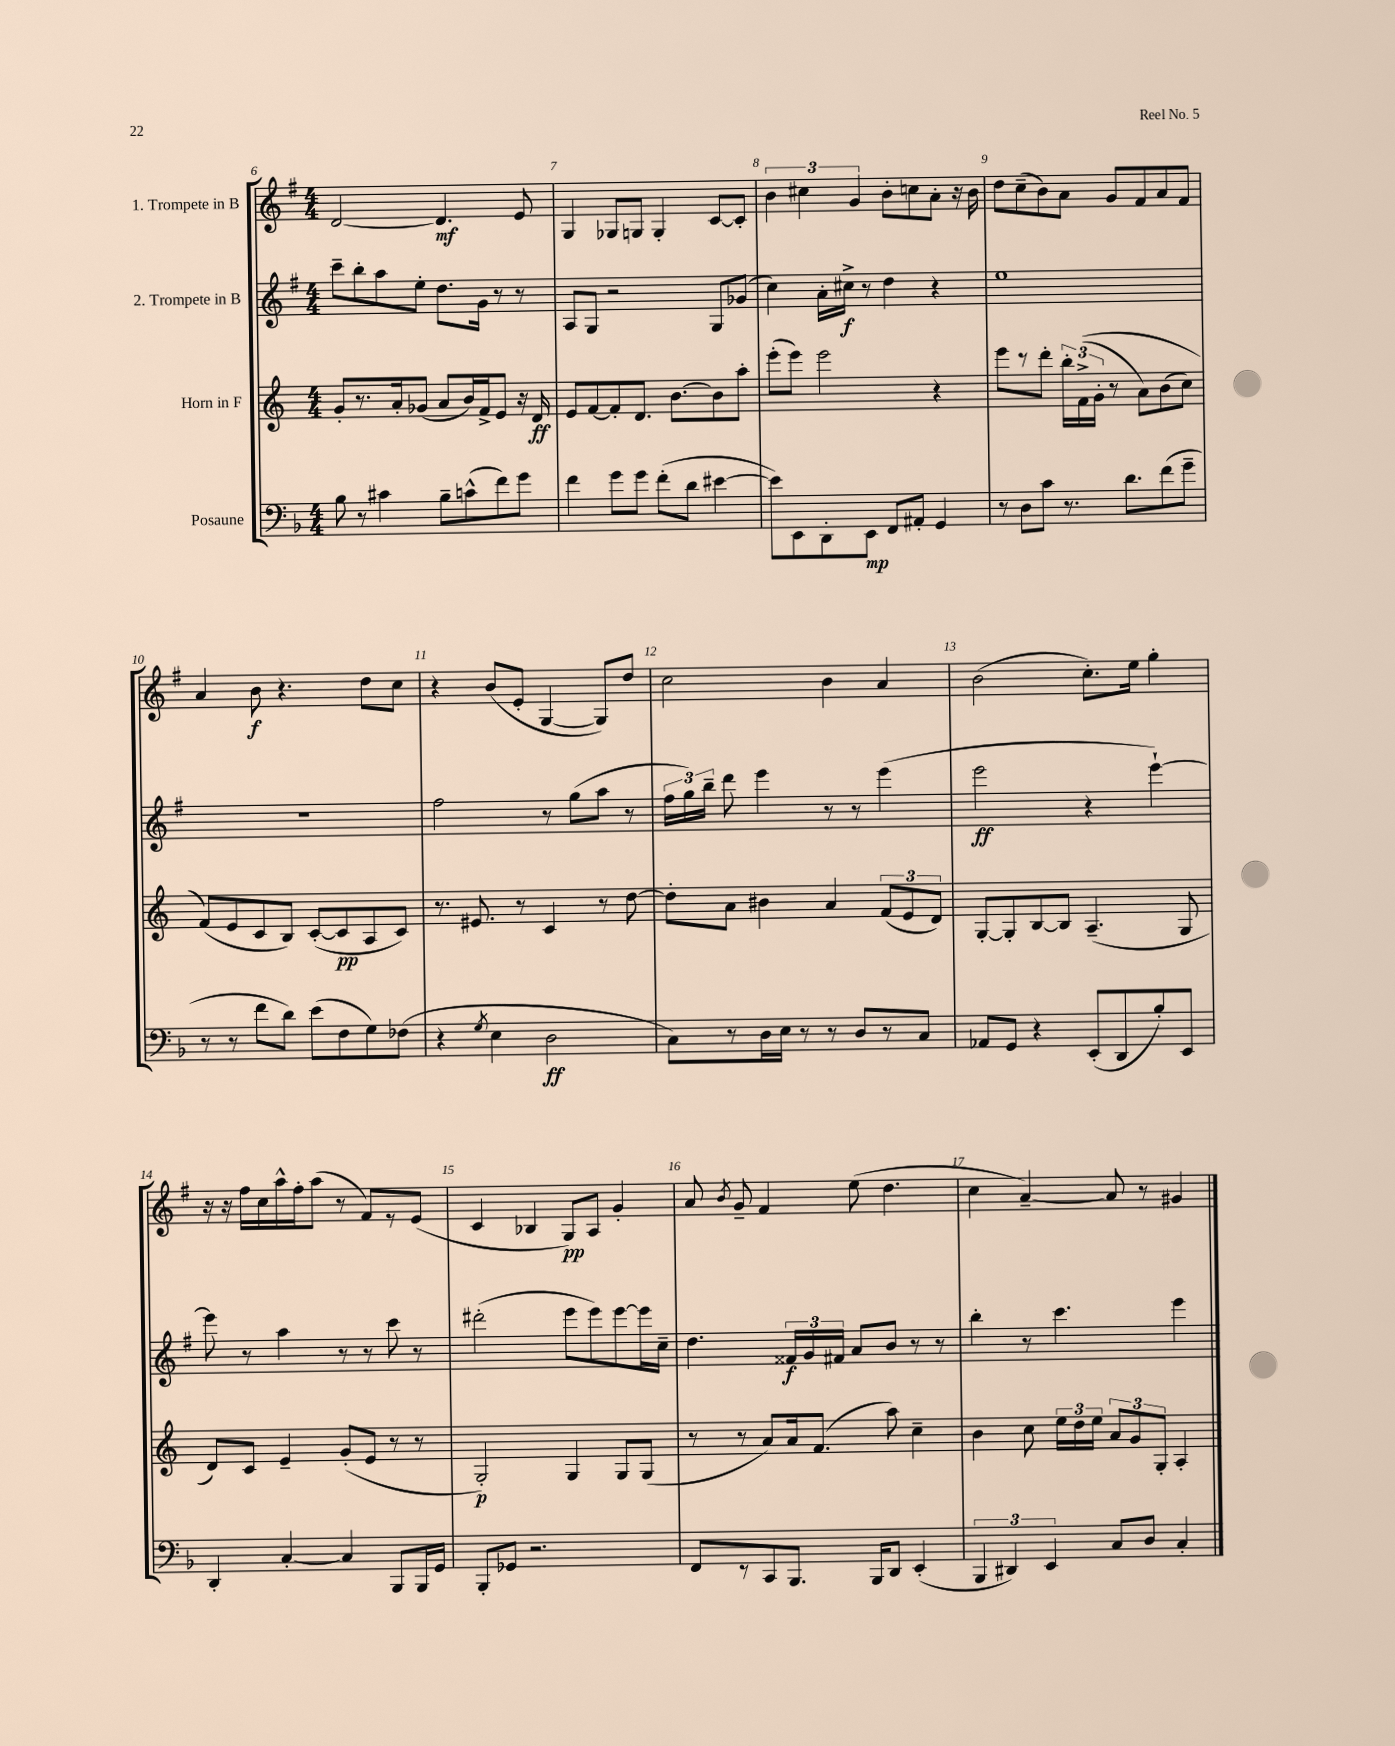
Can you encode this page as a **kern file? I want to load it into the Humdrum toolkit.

**kern	**kern	**kern	**kern
*staff4	*staff3	*staff2	*staff1
*clefF4	*clefG2	*clefG2	*clefG2
*k[b-]	*k[]	*k[f#]	*k[f#]
*M4/4	*M4/4	*M4/4	*M4/4
8B-	8g'	8ccc~	[2d
8r	8.r	8bb'	.
4c#	.	8aa	.
.	16a'	.	.
.	(8g-	8ee'	.
8B-~	8a	8.dd	4.d]
(8c^^	16b)	.	.
.	16f^	16g	.
8f)	8e	8r	.
8g	16r	8r	8e
.	16d	.	.
=	=	=	=
4f	8e	8A	4G
.	[8f	8G	.
8g	8f']	2r	8G-
8g	8.d	.	8G
(8f'	.	.	4G'
.	[8.b	.	.
8d	.	.	.
[4e#	8b]	8G	[8c
.	8aa'	(8g-	8c']
=	=	=	=
8e#])	(8eee'	4cc)	6b
8EE	8eee)	.	.
.	.	.	6cc#
8DD'	2eee	16a'	.
.	.	16cc#^	.
.	.	.	6g
8EE	.	8r	.
8FF	.	4dd	8b'
8AA#'	.	.	8cc
4GG	4r	4r	8a'
.	.	.	16r
.	.	.	16b
=	=	=	=
8r	8eee	1ee	8dd
8D	8r	.	(8cc~
8c	8ddd'	.	8b)
8.r	24bb'	.	8a
.	&((24f^	.	.
.	24g'	.	.
.	8r	.	8g
8.d	.	.	.
.	8a)	.	8f#
(8f	(8b	.	8a
8g~	8cc)	.	8f#
=	=	=	=
8r	(8f&)	1r	4a
8r	8e	.	.
8f	8c	.	8b
8d)	8B)	.	4.r
(8e	([8c'	.	.
8F	8c]	.	.
8G)	8A	.	8dd
(8F-	8c)	.	8cc
=	=	=	=
4r	8.r	2ff#	4r
.	8.e#	.	.
8qG	.	.	.
4E	.	.	(8b
.	8r	.	8e'
2D	4c	8r	[4G
.	.	(8gg	.
.	8r	8aa	8G])
.	[8dd	8r	8dd
=	=	=	=
8C)	8dd']	24ff#	2cc
.	.	24gg)	.
.	.	24bb~	.
8r	8a	8ddd	.
16D	4b#	4eee	.
16E	.	.	.
8r	.	.	.
8r	4a	8r	4b
8D	.	8r	.
8r	(12f	(4eee	4a
.	12e	.	.
8C	.	.	.
.	12d)	.	.
=	=	=	=
8AA-	[8G'	2eee	(2b
8GG	8G']	.	.
4r	[8B	.	.
.	8B]	.	.
(8EE'	(4.A~	4r	8.cc')
8DD	.	.	.
.	.	.	16ee
8B-')	.	[4eee`)	4gg'
8EE	8G	.	.
=	=	=	=
4DD'	8d)	8eee]	16r
.	.	.	16r
.	8c	8r	16ff#
.	.	.	16cc
[4C'	4e~	4aa	16aa^^
.	.	.	16ff#'
.	.	.	(8aa
4C]	(8g'	8r	8r
.	8e	8r	8f#)
8BBB-	8r	8ccc	8r
16BBB-	8r	8r	(8e
16GG	.	.	.
=	=	=	=
8BBB-'	2G')	(2ddd#'	4c
8GG-	.	.	.
2.r	.	.	4B-
.	4G	8eee	8G)
.	.	8eee)	8A
.	8G	[8eee	4g'
.	(8G	16eee]	.
.	.	16cc~	.
=	=	=	=
8FF	8r	4.dd	8a
.	.	.	8qb
8r	8r	.	8g~
8CC	8a)	.	4f#
8.BBB-	16a	24f##	.
.	.	24g	.
.	(8.f	.	.
.	.	24f#	.
.	.	8a	(8ee
16BBB-	.	.	.
8DD	8aa)	8b	4.dd
(4EE'	4cc~	8r	.
.	.	8r	.
=	=	=	=
6BBB-	4b	4bb'	4cc
6DD#)	.	.	.
.	8cc	8r	[4a~)
6EE	.	.	.
.	24ee	4.ccc	.
.	24dd	.	.
.	24ee	.	.
8C	12a	.	8a]
.	12g	.	.
8D	.	.	8r
.	12G'	.	.
4C'	4A'	4eee	4g#
==	==	==	==
*-	*-	*-	*-
